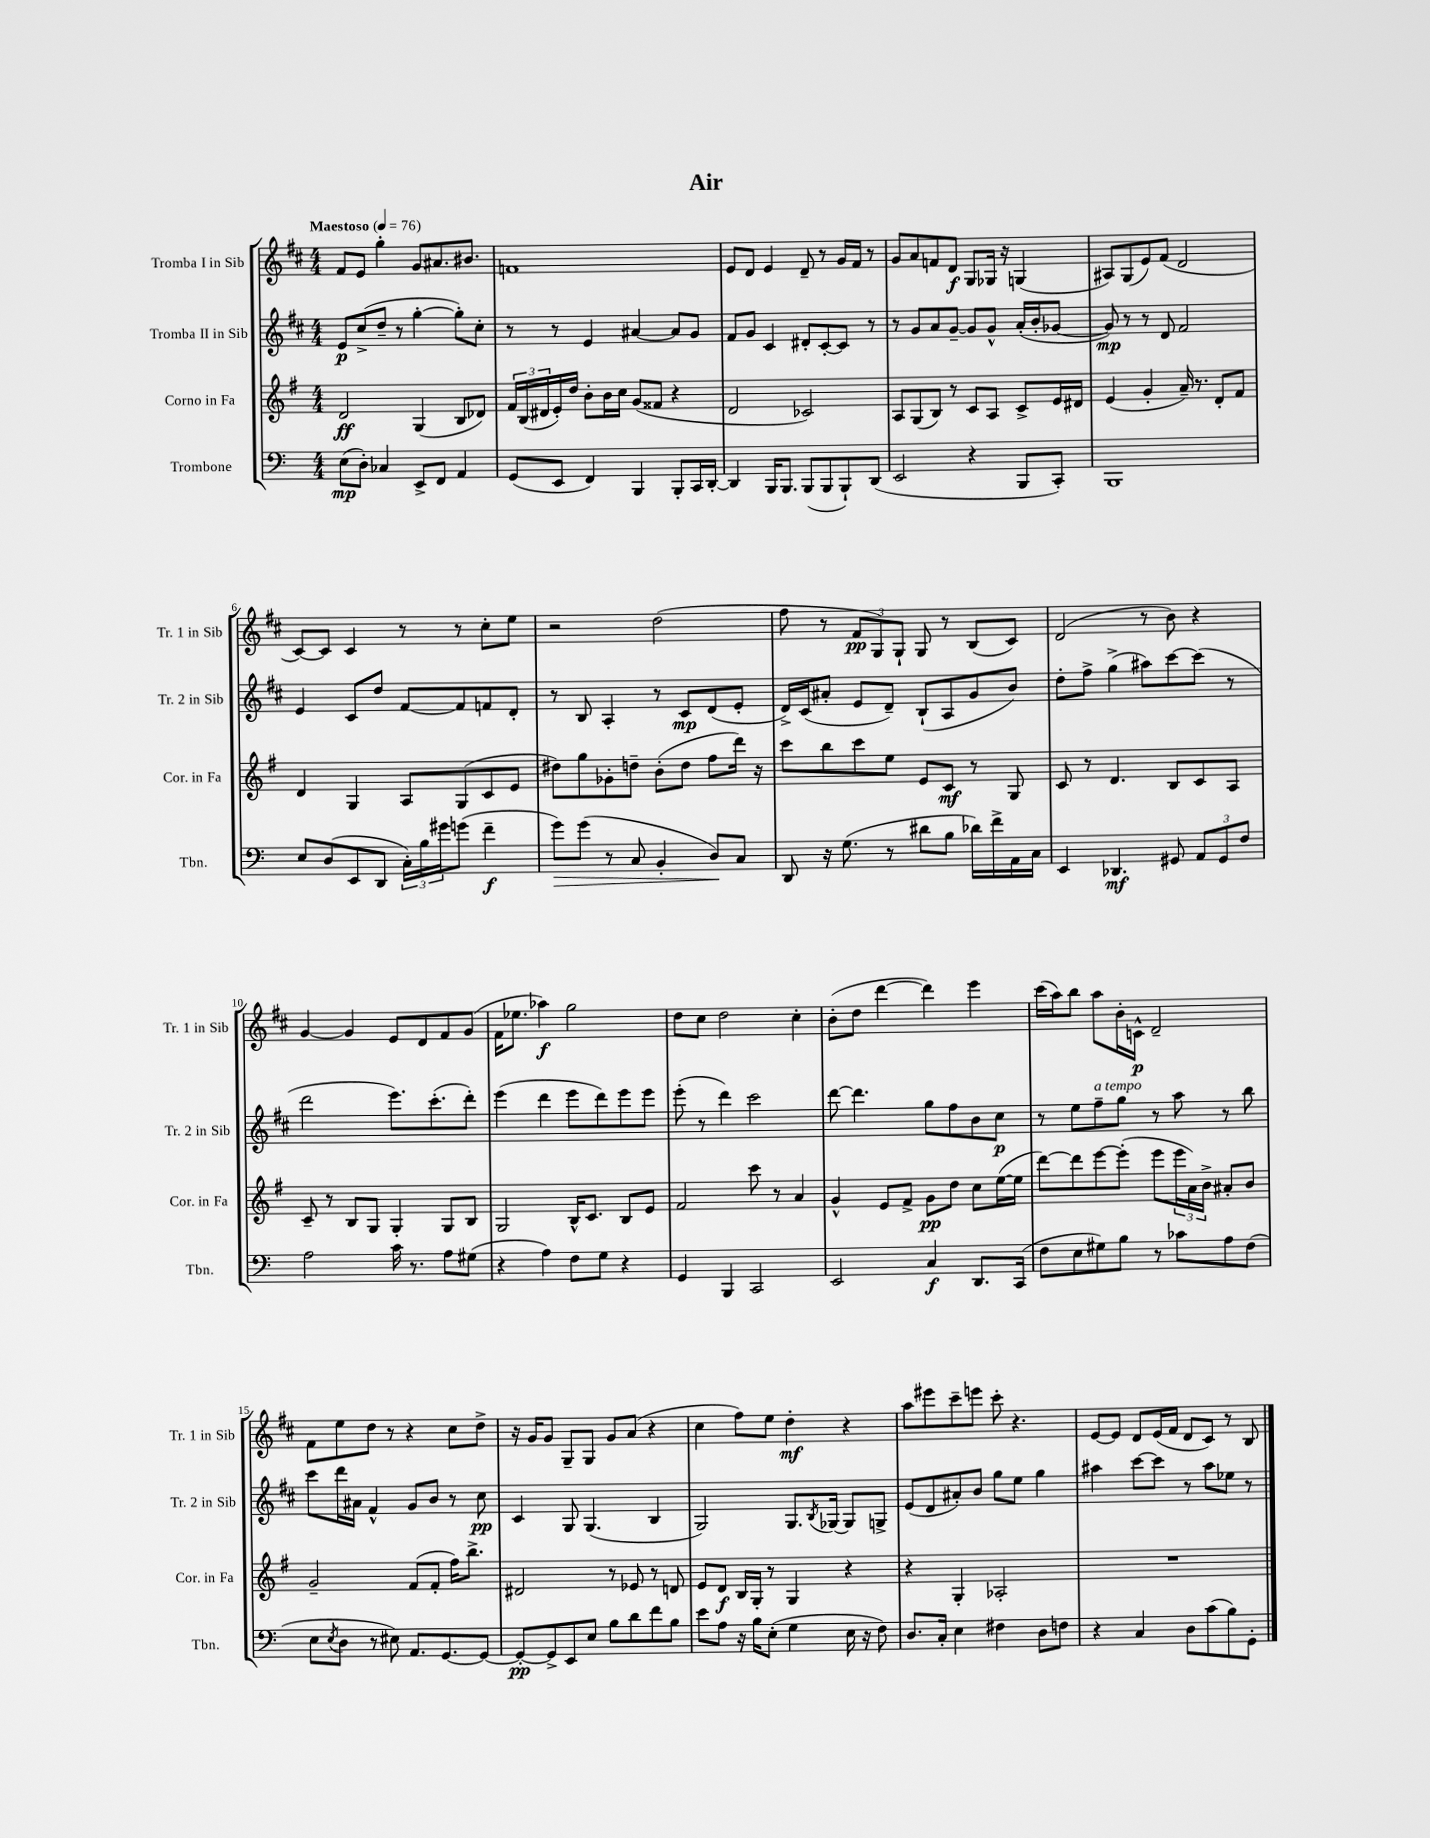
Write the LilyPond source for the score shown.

\header { title = "Air" }
<<
\new StaffGroup <<
\new Staff = "s0" \with { instrumentName = "Tromba I in Sib" shortInstrumentName = "Tr. 1 in Sib" } {
    \clef treble \key d \major \numericTimeSignature \time 4/4 \tempo "Maestoso" 4 = 76
    fis'8 e'8 g''4-. g'8 ais'8. bis'8. |
    f'1 |
    e'8 d'8 e'4 d'8-- r8 g'16 fis'16 r8 |
    g'8 a'8 f'8 d'8\f g8 ges16 r16 g4( |
    ais8) g8( e'8) fis'8( d'2 |
    cis'8~) cis'8 cis'4 r8 r8 cis''8-. e''8 |
    r2 d''2( |
    fis''8 r8 \tuplet 3/2 { fis'8\pp g8) g8-! } g8 r8 b8( cis'8) |
    d'2( r8 b'8) r4 |
    g'4~ g'4 e'8 d'8 fis'8 g'8( |
    fis'16 ees''8. aes''4\f) g''2 |
    d''8 cis''8 d''2 cis''4-. |
    b'8-.( d''8 d'''4~ d'''4) e'''4 |
    cis'''16( a''16) b''8 a''8 b'16-. c'16-^\p d'2-- |
    fis'8 e''8 d''8 r8 r4 cis''8 d''8-> |
    r16 g'16 g'8 g8-- g8 g'8 a'8( r4 |
    cis''4 fis''8) e''8 d''4-.\mf r4 |
    a''8 eis'''8 cis'''8-- e'''8 cis'''8-. r4. |
    e'8~ e'8 d'8 e'16( fis'16 d'8 cis'8) r8 b8 \bar "|." |
}
\new Staff = "s1" \with { instrumentName = "Tromba II in Sib" shortInstrumentName = "Tr. 2 in Sib" } {
    \clef treble \key d \major \numericTimeSignature \time 4/4
    e'8\p cis''8->( d''8-- r8 g''4~-. g''8-.) cis''8-. |
    r8 r8 e'4 ais'4~ ais'8 g'8 |
    fis'8 g'8 cis'4 dis'8-. cis'8~-. cis'8 r8 |
    r8 g'8 a'8 g'8~-- g'8 g'8-^ a'16-.( b'16-. ges'8~ |
    ges'8\mp) r8 r8 d'8 fis'2 |
    e'4 cis'8 d''8 fis'8~ fis'8 f'8 d'8-. |
    r8 b8 a4-. r8 cis'8\mp d'8( e'8-. |
    d'16->) cis'16( ais'8-. e'8 d'8--) b8-!( a8 g'8 b'8) |
    d''8-. fis''8-> g''4->( ais''8) cis'''8~ cis'''8( r8 |
    d'''2 e'''8.) cis'''8.-.( d'''8-.) |
    e'''4( d'''4 e'''8 d'''8) e'''8 e'''8 |
    e'''8-.( r8 d'''4) cis'''2 |
    d'''8~ d'''4. g''8 fis''8 b'8 cis''8\p |
    r8 e''8 fis''8--^\markup { \italic "a tempo" } g''8 r8 a''8 r8 b''8 |
    cis'''8 d'''16 ais'16 fis'4-^ g'8 b'8 r8 cis''8\pp |
    cis'4 g8 g4.( b4 |
    g2) g8. \acciaccatura { b8 } ges16~ ges8 g8-> |
    e'8( d'8 ais'8-.) b'8 g''8 e''8 g''4 |
    ais''4 cis'''8~ cis'''8 r8 ais''8 ees''8 r8 \bar "|." |
}
\new Staff = "s2" \with { instrumentName = "Corno in Fa" shortInstrumentName = "Cor. in Fa" } {
    \clef treble \key g \major \numericTimeSignature \time 4/4
    d'2\ff g4( b8 des'8) |
    \tuplet 3/2 { fis'16 b16( dis'16 } e'16-.) d''16 b'8-. b'16 c''16 g'8( fisis'8 r4 |
    d'2 ces'2) |
    a8 g8( b8) r8 c'8 a8 c'8-> e'16 dis'16 |
    e'4( g'4-. a'16--) r8. d'8-. fis'8 |
    d'4 g4 a8 g8( c'8 e'8 |
    dis''8) g''8 ges'8-. d''8-- b'8-.( d''8 fis''8 d'''16) r16 |
    c'''8 b''8 c'''8 e''8 e'8 c'8\mf r8 g8 |
    c'8 r8 d'4. b8 c'8 a8 |
    c'8-- r8 b8 g8 g4-. g8 b8 |
    g2 b16-^ c'8. b8 e'8 |
    fis'2 c'''8 r8 a'4 |
    g'4-^ e'8 fis'8-> g'8\pp d''8 c''8 e''16~( e''16 |
    d'''8~) d'''8 e'''8~ e'''8-.( e'''8 \tuplet 3/2 { e'''16 a'16) b'16-> } ais'8-. b'8 |
    g'2-- fis'8( fis'8-. fis''16) b''8.-> |
    dis'2 r8 ees'8 r8 d'8 |
    e'8 d'8\f b16 g16-. r8 g4 r4 |
    r4 g4-. aes2-. |
    R1 \bar "|." |
}
\new Staff = "s3" \with { instrumentName = "Trombone" shortInstrumentName = "Tbn." } {
    \clef bass \key c \major \numericTimeSignature \time 4/4
    e8\mp( d8-.) ces4 e,8-> f,8 a,4 |
    g,8( e,8 f,4) b,,4 b,,8-. c,16 d,16~-. |
    d,4 b,,16 b,,8. b,,8( b,,8 b,,8-!) d,8( |
    e,2 r4 b,,8 c,8-.) |
    b,,1 |
    e8 d8( e,8 d,8 \tuplet 3/2 { c16-.) b16 gis'16 } g'8( f'4--\f |
    g'8\>) g'8( r8 c8 b,4-. d8\!) c8 |
    d,8 r16 g8.( r8 dis'8 b8 des'16) f'16-> a,16 c16 |
    e,4 des,4.\mf gis,8 \tuplet 3/2 { a,8 gis,8 f8 } |
    a2 c'16 r8. a8 gis8( |
    r4 a4) f8 g8 r4 |
    g,4 b,,4 c,2 |
    e,2 c4\f d,8. c,16( |
    f8 e8 gis8) b8 r8 ces'8 a8 f8( |
    e8 \acciaccatura { e8 } d8 r8 eis8) a,8. g,8.~ g,8~ |
    g,8~-.\pp g,8-> e,8 e8 b8 d'8 f'8 b8 |
    e'8 a8 r16 b16 e8-.( g4 e16 r16 f8) |
    d8. c16-. e4 fis4 d8 f8 |
    r4 c4 d8 c'8( b8) g,8-. \bar "|." |
}
>>
>>
